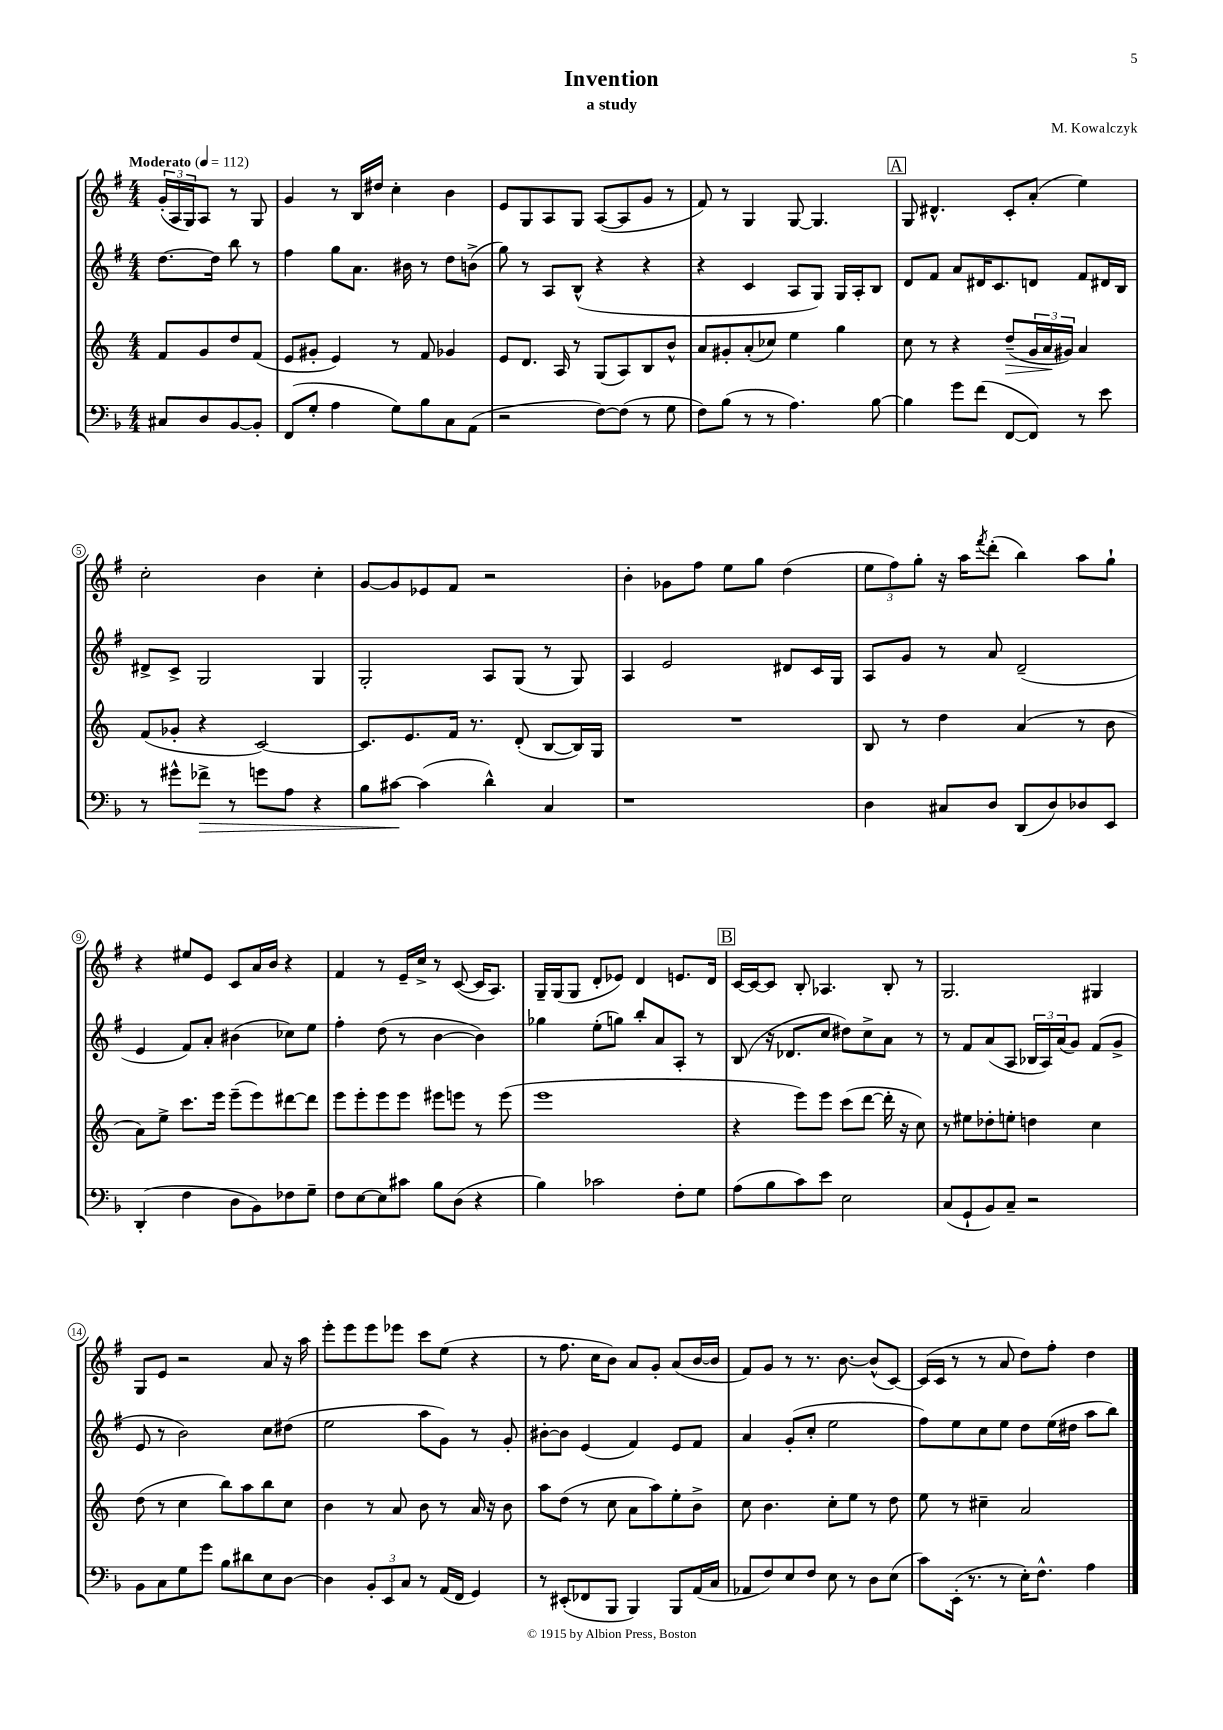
\header { title = "Invention" composer = "M. Kowalczyk" subtitle = "a study" }
<<
\new StaffGroup <<
\new Staff = "s0" {
    \clef treble \key g \major \numericTimeSignature \time 4/4 \partial 2 \tempo "Moderato" 4 = 112
    \tuplet 3/2 { g'16-.( a16 g16) } a8 r8 g8 |
    g'4 r8 b16 dis''16 c''4-. b'4 |
    e'8 g8 a8 g8 a8~( a8 g'8 r8 |
    fis'8) r8 g4 g8~ g4. |
    \mark \markup { \box "A" } g8 dis'4.-^ c'8-. a'8-.( e''4) |
    c''2-. b'4 c''4-. |
    g'8~ g'8 ees'8 fis'8 r2 |
    b'4-. ges'8 fis''8 e''8 g''8 d''4( |
    \tuplet 3/2 { e''8 fis''8) g''8-. } r16 a''16 \acciaccatura { fis'''8 } d'''8-.( b''4) a''8 g''8-! |
    r4 eis''8 e'8 c'8 a'16 b'16 r4 |
    fis'4 r8 e'16-- c''16-> r8 c'8~( c'16 a8.) |
    g16-- g16( g8 d'8-. ees'8) d'4 e'8. d'16 |
    \mark \markup { \box "B" } c'16~ c'16~ c'8 b8-. aes4. b8-. r8 |
    g2. gis4 |
    g8 e'8 r2 a'8 r16 a''16 |
    e'''8-. e'''8 e'''8 ees'''8 c'''8 e''8( r4 |
    r8 fis''8. c''16 b'8) a'8 g'8-. a'8( b'16~ b'16 |
    fis'8) g'8 r8 r8. b'8.~ b'8-^( c'8~) |
    c'16( c'16 r8 r8 a'8 d''8) fis''8-. d''4 \bar "|." |
}
\new Staff = "s1" {
    \clef treble \key g \major \numericTimeSignature \time 4/4 \partial 2
    d''8.~ d''16 b''8 r8 |
    fis''4 g''8 a'8. bis'16 r8 d''8 b'8->( |
    g''8) r8 a8 b8-^( r4 r4 |
    r4 c'4 a8 g8) g16 a16-. b8 |
    \mark \markup { \box "A" } d'8 fis'8 a'8 dis'16 c'8. d'8 fis'8 dis'16 b16 |
    dis'8-> c'8-> g2 g4 |
    g2-. a8 g8( r8 g8) |
    a4 e'2 dis'8 c'16 g16 |
    a8 g'8 r8 a'8 d'2--( |
    e'4 fis'8) a'8-. bis'4( ces''8) e''8 |
    fis''4-. d''8( r8 b'4~ b'4) |
    ges''4 e''8-.( g''8) b''8-. a'8 a8-. r8 |
    \mark \markup { \box "B" } b8( r16 des'8. c''8 dis''8) c''8-> a'8 r8 |
    r8 fis'8 a'8( a8 \tuplet 3/2 { bes16 a16) a'16( } g'8) fis'8( g'8-> |
    e'8 r8 b'2) c''8 dis''8( |
    e''2 a''8 g'8) r8 g'8-. |
    bis'8~-. bis'8 e'4( fis'4) e'8 fis'8 |
    a'4 g'8-.( c''8-. e''2 |
    fis''8) e''8 c''8 e''8 d''8 e''16( dis''16 a''8 b''8) \bar "|." |
}
\new Staff = "s2" {
    \clef treble \key c \major \numericTimeSignature \time 4/4 \partial 2
    f'8 g'8 d''8 f'8( |
    e'8 gis'8-. e'4) r8 f'8 ges'4 |
    e'8 d'8. a16 r8 g8( a8) b8 b'8-^ |
    a'8 gis'8-. a'8-.( ces''8) e''4 g''4 |
    \mark \markup { \box "A" } c''8 r8 r4 d''8--\>( \tuplet 3/2 { g'16 a'16\! gis'16) } a'4 |
    f'8( ges'8-. r4 c'2~) |
    c'8. e'8. f'16 r8. d'8-.( b8~ b16) g16 |
    R1 |
    b8 r8 d''4 a'4( r8 b'8 |
    a'8) e''8-> c'''8. e'''16 e'''8--( e'''8) dis'''8~ dis'''8 |
    e'''8 e'''8-. e'''8 e'''8 eis'''8 e'''8 r8 e'''8( |
    e'''1 |
    \mark \markup { \box "B" } r4 e'''8) e'''8 c'''8( d'''8~ d'''16-. r16 c''8) |
    r8 eis''8 des''8-. e''8-. d''4 c''4 |
    d''8( r8 c''4 b''8) a''8 b''8 c''8 |
    b'4 r8 a'8 b'8 r8 a'16 r16 b'8 |
    a''8 d''8( r8 c''8 a'8 a''8) e''8-. b'8-> |
    c''8 b'4. c''8-. e''8 r8 d''8 |
    e''8 r8 cis''4-- a'2 \bar "|." |
}
\new Staff = "s3" {
    \clef bass \key f \major \numericTimeSignature \time 4/4 \partial 2
    cis8 d8 bes,8~ bes,8-. |
    f,8( g8-. a4 g8) bes8 c8 a,8( |
    r2 f8~) f8( r8 g8 |
    f8) bes8( r8 r8 a4.) bes8~ |
    \mark \markup { \box "A" } bes4 g'8 f'8( f,8~ f,8) r8 e'8 |
    r8 gis'8-^ fes'8->\> r8 g'8 a8 r4 |
    bes8 cis'8~\! cis'4( d'4-^) c4 |
    r1 |
    d4 cis8 d8 d,8( d8) des8 e,8 |
    d,4-.( f4 d8 bes,8) fes8 g8-- |
    f8 e8~ e8 cis'8 bes8 d8( r4 |
    bes4) ces'2 f8-. g8 |
    \mark \markup { \box "B" } a8( bes8 c'8) e'8 e2 |
    c8( g,8-! bes,8) c8-- r2 |
    bes,8 c8 g8 g'8 bes8 dis'8 e8 d8~ |
    d4 \tuplet 3/2 { bes,8-. e,8 c8 } r8 a,16( f,16 g,4) |
    r8 eis,8-.( fes,8 bes,,8 bes,,4) bes,,8 a,16( c16 |
    aes,8 f8) e8 f8 e8 r8 d8 e8( |
    c'8) e,16-.( r8. r8 e16-.) f8.-^ a4 \bar "|." |
}
>>
>>
\layout { \context { \Score \override BarNumber.stencil = #(make-stencil-circler 0.1 0.3 ly:text-interface::print) } }
